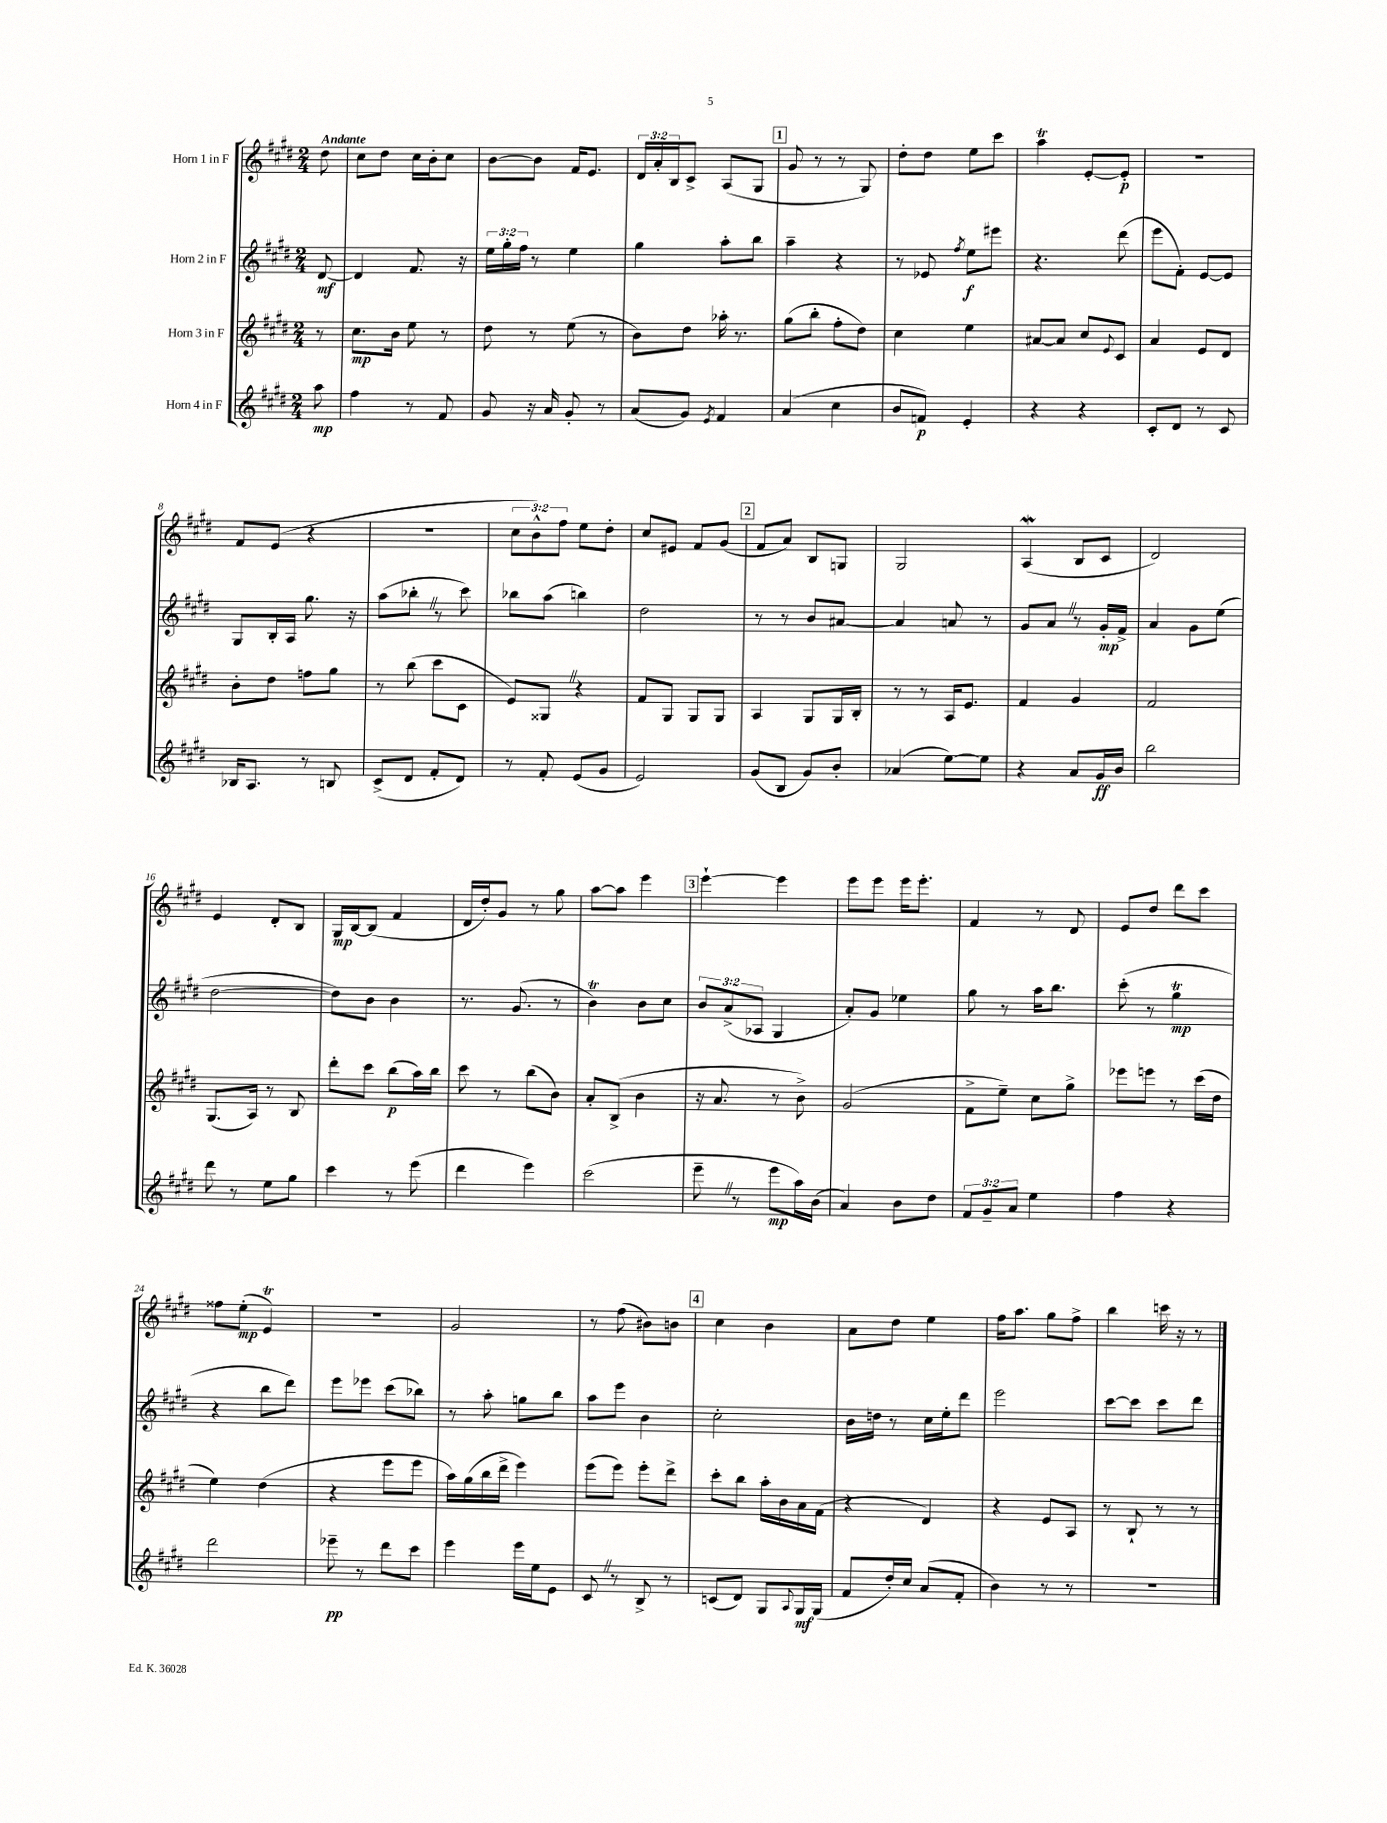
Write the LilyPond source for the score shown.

<<
\new StaffGroup <<
\new Staff = "s0" \with { instrumentName = "Horn 1 in F" } {
    \clef treble \key e \major \numericTimeSignature \time 2/4 \override Staff.TupletNumber.text = #tuplet-number::calc-fraction-text \partial 8 \tempo "Andante"
    dis''8 |
    cis''8 dis''8 cis''16 b'16-. cis''8 |
    b'8~ b'8 fis'16 e'8. |
    \tuplet 3/2 { dis'16 a'16-. b16 } cis'8-> a8( gis8 |
    \mark \markup { \box "1" } gis'8 r8 r8 gis8) |
    dis''8-. dis''8 e''8 cis'''8 |
    a''4\trill e'8~-. e'8-.\p |
    R2 |
    fis'8 e'8( r4 |
    R2 |
    \tuplet 3/2 { cis''8 b'8-^) fis''8 } e''8 dis''8-. |
    cis''8 eis'8 fis'8 gis'8( |
    \mark \markup { \box "2" } fis'8 a'8) b8 g8 |
    gis2 |
    a4\mordent( b8 cis'8 |
    dis'2) |
    e'4 dis'8-. b8 |
    gis16\mp b16~ b8( fis'4 |
    dis'16 dis''16-.) gis'8 r8 gis''8 |
    a''8~ a''8 e'''4 |
    \mark \markup { \box "3" } e'''4~-! e'''4 |
    e'''8 e'''8 e'''16 e'''8.-. |
    fis'4 r8 dis'8 |
    e'8 dis''8 dis'''8 cis'''8 |
    fisis''8 e''8-.\mp( e'4\trill) |
    R2 |
    gis'2 |
    r8 fis''8( bis'8) b'8 |
    \mark \markup { \box "4" } cis''4 b'4 |
    a'8 dis''8 e''4 |
    fis''16 a''8. gis''8 fis''8-> |
    b''4 c'''16 r16 r8 \bar "|." |
}
\new Staff = "s1" \with { instrumentName = "Horn 2 in F" } {
    \clef treble \key e \major \numericTimeSignature \time 2/4 \override Staff.TupletNumber.text = #tuplet-number::calc-fraction-text \partial 8
    dis'8~\mf |
    dis'4 fis'8. r16 |
    \tuplet 3/2 { e''16 gis''16-. fis''16 } r8 e''4 |
    gis''4 a''8-. b''8 |
    \mark \markup { \box "1" } a''4-- r4 |
    r8 ees'8 \acciaccatura { fis''8 } e''8\f eis'''8 |
    r4. dis'''8( |
    e'''8 fis'8-.) e'8~ e'8 |
    gis8 b16-. a16 gis''8. r16 |
    a''8( bes''8-. \once \override BreathingSign.text = \markup { \musicglyph "scripts.caesura.straight" } \breathe r8 cis'''8) |
    bes''8 a''8( b''4) |
    dis''2 |
    \mark \markup { \box "2" } r8 r8 b'8 ais'8~ |
    ais'4 a'8 r8 |
    gis'8 a'8 \once \override BreathingSign.text = \markup { \musicglyph "scripts.caesura.straight" } \breathe r8 gis'16-.\mp fis'16-> |
    a'4 gis'8 e''8( |
    dis''2~ |
    dis''8) b'8 b'4 |
    r8. gis'8.( r8 |
    b'4\trill) b'8 cis''8 |
    \mark \markup { \box "3" } \tuplet 3/2 { b'8 a'8->( aes8 } gis4 |
    a'8-.) gis'8 ees''4 |
    gis''8 r8 a''16 b''8. |
    cis'''8-.( r8 gis''4\trill\mp |
    r4 b''8 dis'''8) |
    e'''8 ees'''8 cis'''8( bes''8) |
    r8 a''8-. g''8 b''8 |
    a''8 e'''8 b'4 |
    \mark \markup { \box "4" } cis''2-. |
    b'16 d''16 r8 cis''16 e''16-. dis'''8 |
    e'''2 |
    cis'''8~ cis'''8 cis'''8 dis'''8 \bar "|." |
}
\new Staff = "s2" \with { instrumentName = "Horn 3 in F" } {
    \clef treble \key e \major \numericTimeSignature \time 2/4 \partial 8
    r8 |
    cis''8.\mp b'16 e''8 r8 |
    dis''8 r8 e''8( r8 |
    b'8) dis''8 aes''16-. r8. |
    \mark \markup { \box "1" } gis''8( b''8-. fis''8-. dis''8) |
    cis''4 e''4 |
    ais'8~ ais'8 cis''8 \appoggiatura { e'8 } cis'8 |
    a'4 e'8 dis'8 |
    b'8-. dis''8 f''8 gis''8 |
    r8 b''8( cis'''8 cis'8 |
    e'8) gisis8 \once \override BreathingSign.text = \markup { \musicglyph "scripts.caesura.straight" } \breathe r4 |
    fis'8 gis8 gis8 gis8 |
    \mark \markup { \box "2" } a4 gis8 gis16 b16-. |
    r8 r8 a16 e'8. |
    fis'4 gis'4 |
    fis'2 |
    gis8.( a16) r8 b8 |
    dis'''8-. cis'''8 b''8\p( a''16) b''16 |
    cis'''8 r8 b''8( b'8) |
    a'8-. b8->( b'4 |
    \mark \markup { \box "3" } r16 a'8. r8 b'8->) |
    gis'2( |
    fis'8-> e''8--) cis''8 gis''8-> |
    ees'''8 e'''8 r8 cis'''16( dis''16 |
    e''4) dis''4( |
    r4 e'''8 e'''8 |
    a''16) gis''16( b''16 dis'''16-> e'''4) |
    e'''8( e'''8) e'''8-. dis'''8-> |
    \mark \markup { \box "4" } cis'''8-. b''8 a''16-. b'16 a'16 fis'16( |
    r4 dis'4) |
    r4 e'8 a8 |
    r8 b8-! r8 r8 \bar "|." |
}
\new Staff = "s3" \with { instrumentName = "Horn 4 in F" } {
    \clef treble \key e \major \numericTimeSignature \time 2/4 \override Staff.TupletNumber.text = #tuplet-number::calc-fraction-text \partial 8
    a''8\mp |
    fis''4 r8 fis'8 |
    gis'8 r16 a'16 gis'8-. r8 |
    a'8( gis'8) \acciaccatura { e'8 } fis'4 |
    \mark \markup { \box "1" } a'4( cis''4 |
    b'8 f'8\p) e'4-. |
    r4 r4 |
    cis'8-. dis'8 r8 cis'8 |
    bes16 a8. r8 b8 |
    cis'8->( dis'8 fis'8-. dis'8) |
    r8 fis'8-. e'8( gis'8 |
    e'2) |
    \mark \markup { \box "2" } gis'8( b8 gis'8) b'8-. |
    aes'4( e''8~) e''8 |
    r4 a'8 gis'16\ff b'16 |
    b''2 |
    dis'''8 r8 e''8 gis''8 |
    cis'''4 r8 e'''8( |
    dis'''4 e'''4) |
    cis'''2( |
    \mark \markup { \box "3" } e'''8-- \once \override BreathingSign.text = \markup { \musicglyph "scripts.caesura.straight" } \breathe r8 e'''8\mp a''16) b'16( |
    a'4) b'8 dis''8 |
    \tuplet 3/2 { fis'8 gis'8-- a'8 } e''4 |
    fis''4 r4 |
    dis'''2 |
    ees'''8--\pp r8 dis'''8 cis'''8 |
    e'''4 e'''16 e''16 e'8 |
    cis'8 \once \override BreathingSign.text = \markup { \musicglyph "scripts.caesura.straight" } \breathe r8 b8-> r8 |
    \mark \markup { \box "4" } c'8( dis'8) gis8 \appoggiatura { a8 } gis16\mf gis16( |
    fis'8 dis''16-.) cis''16 a'8( fis'8-. |
    b'4) r8 r8 |
    R2 \bar "|." |
}
>>
>>
